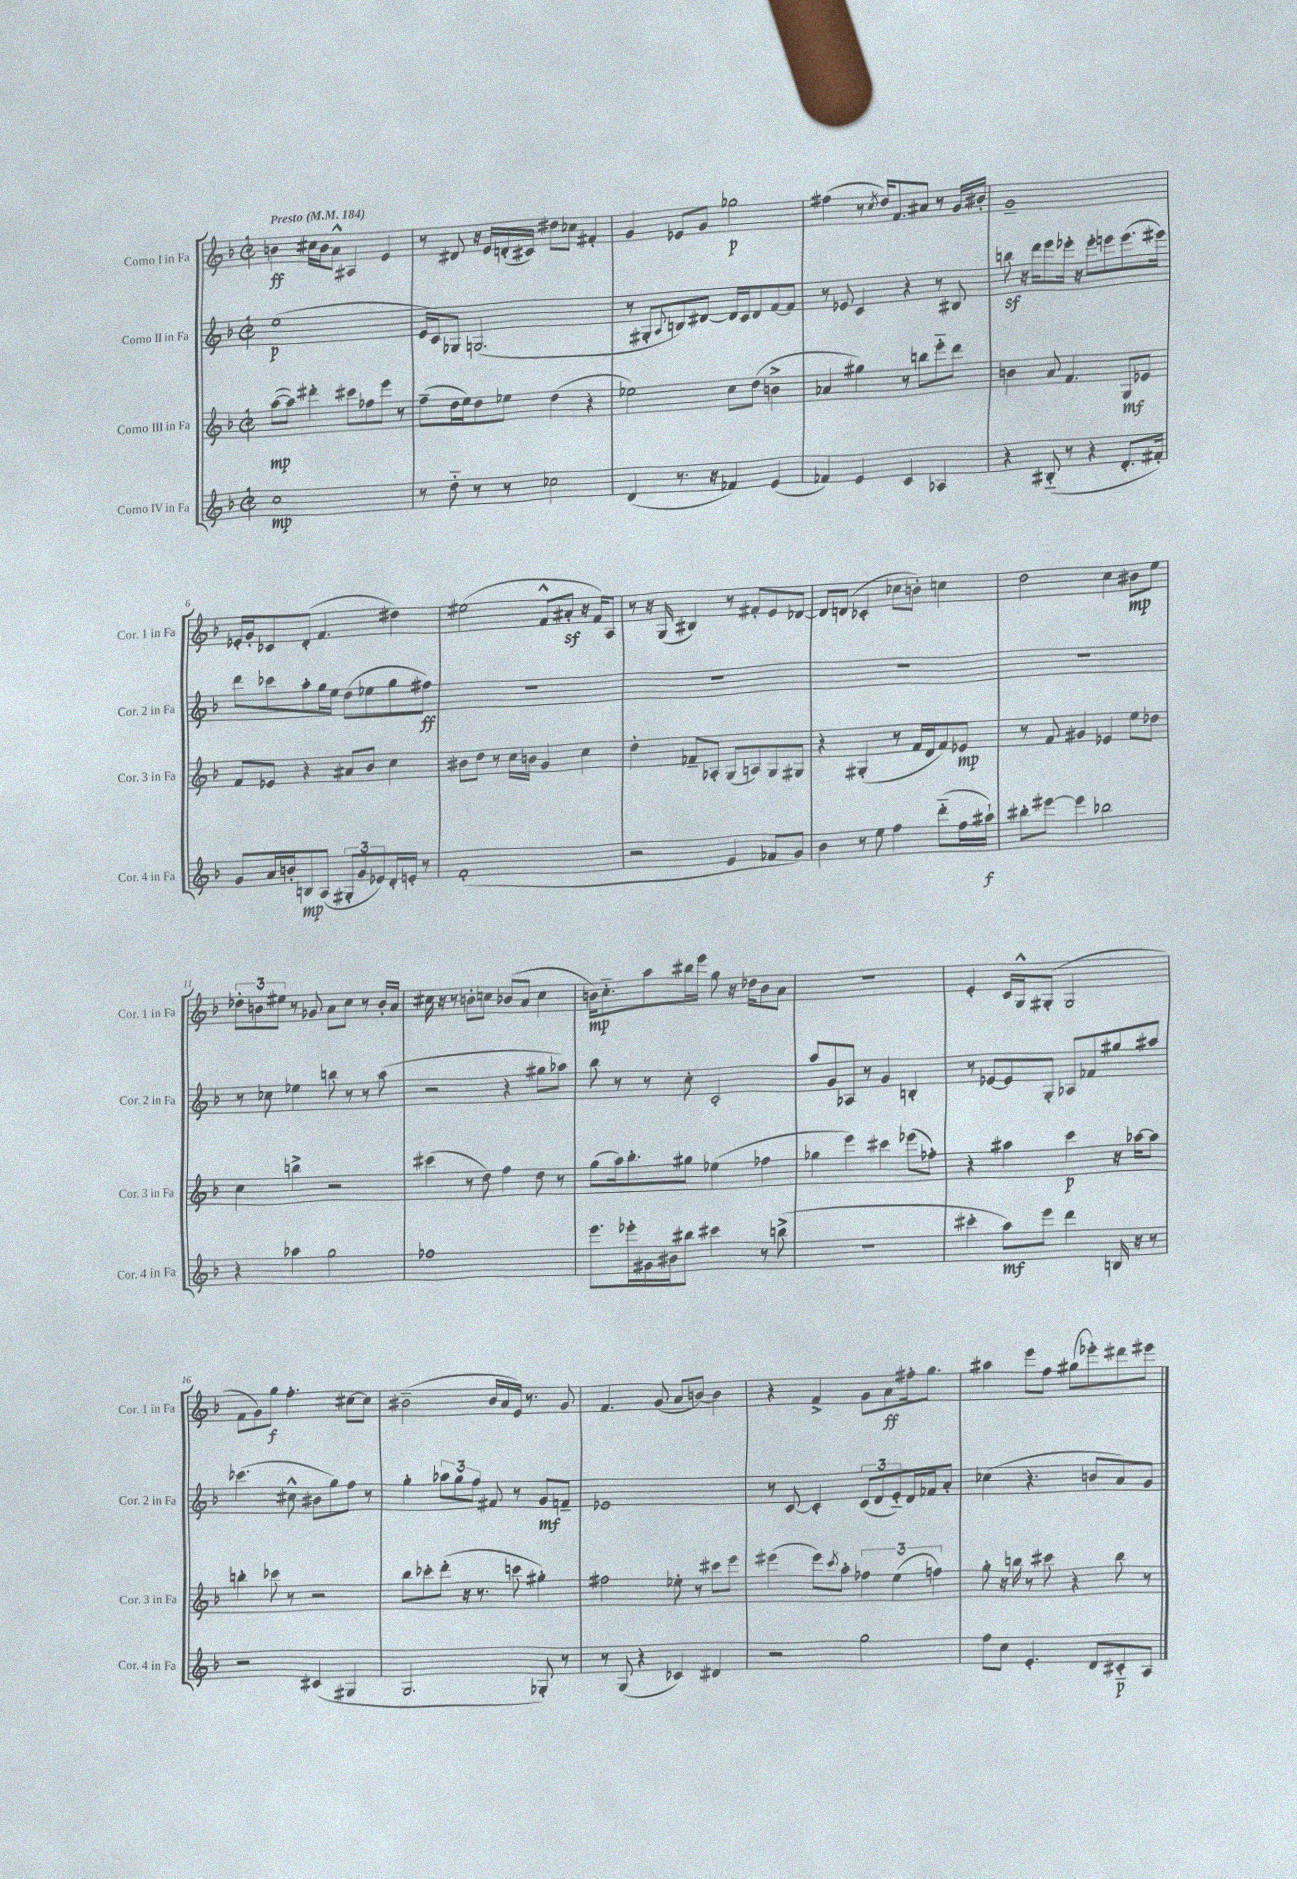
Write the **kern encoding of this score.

**kern	**dynam	**kern	**dynam	**kern	**dynam	**kern	**dynam
*part4	*part4	*part3	*part3	*part2	*part2	*part1	*part1
*staff4	*staff4	*staff3	*staff3	*staff2	*staff2	*staff1	*staff1
*I"Corno IV in Fa	*	*I"Corno III in Fa	*	*I"Corno II in Fa	*	*I"Corno I in Fa	*
*I'Cor. 4 in Fa	*	*I'Cor. 3 in Fa	*	*I'Cor. 2 in Fa	*	*I'Cor. 1 in Fa	*
*clefG2	*	*clefG2	*	*clefG2	*	*clefG2	*
*k[b-]	*	*k[b-]	*	*k[b-]	*	*k[b-]	*
*M2/2	*	*M2/2	*	*M2/2	*	*M2/2	*
*met(c|)	*	*met(c|)	*	*met(c|)	*	*met(c|)	*
*MM184	*	*MM184	*	*MM184	*	*MM184	*
=1	=1	=1	=1	=1	=1	=1	=1
!	!	!	!	!	!	!LO:TX:a:B:t=Presto	!
1cc	mp	([8aa\L	mp	(1ee	p	4bn\	ff
.	.	8aa\J])	.	.	.	.	.
.	.	4ddd#X'\	.	.	.	16cc#X\LL	.
.	.	.	.	.	.	16b\J	.
.	.	.	.	.	.	8a^^\J	.
.	.	8ccc#X\L	.	.	.	4A#X/	.
.	.	8ff-X\	.	.	.	.	.
.	.	8eee\J	.	.	.	4e/	.
.	.	8r	.	.	.	.	.
=2	=2	=2	=2	=2	=2	=2	=2
8r	.	(8ff~\L	.	16e/LL	.	8r	.
.	.	.	.	16c/J)	.	.	.
8dd\	.	16dd\L	.	8G-X/J	.	8d#X/	.
.	.	16ee\J)	.	.	.	.	.
8r	.	8dd\	.	(2.Gn/	.	16r	.
.	.	.	.	.	.	16e/LL	.
8r	.	8ee-X\J	.	.	.	(16dn'/	.
.	.	.	.	.	.	16c#X/JJ)	.
2cc-X\	.	(4dd\	.	.	.	8dd#X\L	.
.	.	.	.	.	.	8cc-X\J	.
.	.	4r	.	.	.	4f#X'/	.
=3	=3	=3	=3	=3	=3	=3	=3
(4d/	.	2ee-X\)	.	8r	.	4g/	.
.	.	.	.	8G#X'/L	.	.	.
.	.	.	.	8qqA/	.	.	.
8.r	.	.	.	8Bn/)	.	8e-X/L	.
.	.	.	.	[8d#X/J	.	8g/J	.
16r	.	.	.	.	.	.	.
4f-X/)	.	8cc\L	.	16d#/LL]	.	2gg-X\	p
.	.	.	.	16c/J	.	.	.
.	.	(8dd\J	.	8d#/	.	.	.
(4e/	.	4bn^\	.	[8f/	.	.	.
.	.	.	.	8f/J]	.	.	.
=4	=4	=4	=4	=4	=4	=4	=4
4f-X/)	.	4a-X/	.	8r	.	(4ff#X\	.
.	.	.	.	8e-X/	.	.	.
4e/	.	4gg#X\)	.	4c/	.	8r	.
.	.	.	.	.	.	8qcc/	.
.	.	.	.	.	.	16dd/KL)	.
.	.	.	.	.	.	8.f/	.
4c/	.	8r	.	4r	.	.	.
.	.	8bbn\L	.	.	.	8a#X/J	.
4A-X/	.	8eee\	.	8r	.	8r	.
.	.	8ddd\J	.	8B#X/	.	16g/LL	.
.	.	.	.	.	.	16b#X'/JJ	.
=5	=5	=5	=5	=5	=5	=5	=5
4r	.	4bn\	.	8bbnz\	.	1g~	.
.	.	.	.	16r	.	.	.
.	.	.	.	16ddd\KL	.	.	.
(8B#X/	.	8a/	.	8eee\	.	.	.
8r	.	4.f/	.	16eee-X'\Jk	.	.	.
.	.	.	.	16r	.	.	.
4r	.	.	.	8eee-'\L	.	.	.
.	.	.	.	8eeen\	.	.	.
8.d'/L	.	8G/L	mf	(8.eee\	.	.	.
.	.	8e-X/J	.	.	.	.	.
16f#X'/Jk)	.	.	.	16eee#X\Jk)	.	.	.
!!LO:LB:g=z
=6	=6	=6	=6	=6	=6	=6	=6
8g/L	.	8f/L	.	8ddd\L	.	16e-X'/LL	.
.	.	.	.	.	.	16g'/J	.
16a/L	.	8e-X/J	.	8ccc-X\	.	8c-X/	.
16bn'/J	.	.	.	.	.	.	.
8Bn/	mp	4r	.	8aa'\	.	(8d'/J	.
(8A/J	.	.	.	16gg\L	.	4.f/	.
.	.	.	.	16ee\JJ	.	.	.
12G#X'/L	.	8a#X/L	.	(8dd\L	.	.	.
12g/	.	.	.	.	.	.	.
.	.	8b-/J	.	8ee-X\	.	.	.
12e-X/)	.	.	.	.	.	.	.
16d'/L	.	4cc\	.	8gg\	.	4dd#X\)	.
16en'/JJ	.	.	.	.	.	.	.
8r	.	.	.	8ff#X\J)	ff	.	.
=7	=7	=7	=7	=7	=7	=7	=7
(1f'	.	8b#X\L	.	1r	.	(2ee#X\	.
.	.	8dd\J	.	.	.	.	.
.	.	8r	.	.	.	.	.
.	.	16cc\LL	.	.	.	.	.
.	.	16bn\JJ	.	.	.	.	.
.	.	4g/	.	.	.	8f^^/L	.
.	.	.	.	.	.	8a#Xz'/J	.
.	.	4cc\	.	.	.	16r	.
.	.	.	.	.	.	16f/KL)	.
.	.	.	.	.	.	8A/J	.
=8	=8	=8	=8	=8	=8	=8	=8
2r	.	4dd'\	.	1r	.	8r	.
.	.	.	.	.	.	16r	.
.	.	.	.	.	.	(16G/	.
.	.	8f-X~/L	.	.	.	4B#X/)	.
.	.	8A-X'/J	.	.	.	.	.
4e/	.	(8G/L	.	.	.	8r	.
.	.	8An/)	.	.	.	8f#X'/L	.
8f-X/L	.	8G/	.	.	.	8e/	.
8g/J)	.	8G#X/J	.	.	.	[8d-X/J	.
=9	=9	=9	=9	=9	=9	=9	=9
4b-\	.	4r	.	1r	.	8d-/L]	.
.	.	.	.	.	.	(8dn/J	.
8r	.	(4G#X'/	.	.	.	4c-X'/	.
8ee\	.	.	.	.	.	.	.
4ff\	.	8r	.	.	.	8cc-X\L	.
.	.	16f/LL	.	.	.	8bn'\J)	.
.	.	16d/J	.	.	.	.	.
(8ddd\L	.	8f/)	.	.	.	4ccn\	.
16ff\L	.	8e-X/J	mp	.	.	.	.
16aa#X`\JJ)	f	.	.	.	.	.	.
=10	=10	=10	=10	=10	=10	=10	=10
8bb#X'\L	.	8r	.	1r	.	2dd\	.
[8eee#X\J	.	8f/	.	.	.	.	.
4eee#\]	.	4g#X/	.	.	.	.	.
2bb-X\	.	4e-X/	.	.	.	4cc\	.
.	.	8ee\L	.	.	.	8b#X\L	mp
.	.	8dd-X\J	.	.	.	8ee\J	.
!!LO:LB:g=z
=11	=11	=11	=11	=11	=11	=11	=11
4r	.	4cc\	.	8r	.	12dd-X'\L	.
.	.	.	.	.	.	12bn\	.
.	.	.	.	8cc-X\	.	.	.
.	.	.	.	.	.	12ee#X\J	.
4aa-X\	.	4bbn^\	.	4ee-X\	.	8r	.
.	.	.	.	.	.	8g-X/	.
2gg\	.	2r	.	8bbn\	.	8a\L	.
.	.	.	.	8r	.	8cc\J	.
.	.	.	.	8r	.	8r	.
.	.	.	.	(8aa\	.	16b'/LL	.
.	.	.	.	.	.	16a/JJ	.
=12	=12	=12	=12	=12	=12	=12	=12
1ff-X	.	(4ccc#X\	.	2r	.	16cc#X\	.
.	.	.	.	.	.	16r	.
.	.	.	.	.	.	8r	.
.	.	8r	.	.	.	8bn'\L	.
.	.	8dd\)	.	.	.	8ccn\J	.
.	.	4ff\	.	4r	.	(8b-X/L	.
.	.	.	.	.	.	8a/J	.
.	.	8dd\	.	8gg#X\L	.	4cc\	.
.	.	8r	.	8aa-X\J)	.	.	.
=13	=13	=13	=13	=13	=13	=13	=13
8.eee\L	.	(8gg\L	.	8bb-\	.	16bn\KL)	mp
.	.	.	.	.	.	8.cc\	.
.	.	16aa\k)	.	8r	.	.	.
16eee-X'\L	.	8.bb-'\	.	.	.	.	.
16g#X\	.	.	.	8r	.	8aa\	.
16b#X\J	.	.	.	.	.	.	.
8bb#X\J	.	8gg#X\J	.	8cc'\	.	16bb#X\L	.
.	.	.	.	.	.	16eee\JJ	.
4ccc#X\	.	(4ee-X\	.	2c'/	.	8gg\	.
.	.	.	.	.	.	16r	.
.	.	.	.	.	.	16dd-X\KL	.
8r	.	4ff-X\	.	.	.	8b\	.
(8bbn^\	.	.	.	.	.	8a\J	.
=14	=14	=14	=14	=14	=14	=14	=14
1r	.	4gg-X\	.	8aa/L	.	1r	.
.	.	.	.	8g/	.	.	.
.	.	4eee\)	.	8A-X/J	.	.	.
.	.	.	.	8r	.	.	.
.	.	4ccc#X\	.	4g/	.	.	.
.	.	(8eee-X\L	.	4Bn'/	.	.	.
.	.	8ff-X'\J)	.	.	.	.	.
=15	=15	=15	=15	=15	=15	=15	=15
4ccc#X'\	.	4r	.	8r	.	4e'/	.
.	.	.	.	[8e-X/L	.	.	.
8aa\L)	mf	4aa#X\	.	8e-/]	.	16c/LL	.
.	.	.	.	.	.	16G^^/J	.
8eee\J	.	.	.	8G'/J	.	(8G#X'/J	.
4ddd\	.	4ccc\	p	8A-X/L	.	2G#/	.
.	.	.	.	8f-X/	.	.	.
16Bn/	.	16r	.	8gg#X/	.	.	.
16r	.	[16aa-X\KL	.	.	.	.	.
8r	.	8aa-\J]	.	8aa#X/J	.	.	.
!!LO:LB:g=z
=16	=16	=16	=16	=16	=16	=16	=16
2r	.	4bbn'\	.	(4.ccc-X\	.	8f\L	.
.	.	.	.	.	.	8g\)	.
.	.	8ccc-X\	.	.	.	8gg\J	f
.	.	8r	.	8cc#X^^\	.	4.ff'\	.
(4c#X/	.	2r	.	8b#X\L	.	.	.
.	.	.	.	8gg\)	.	.	.
4G#X/	.	.	.	8ff\J	.	[8cc#X\L	.
.	.	.	.	8r	.	8cc#\J]	.
=17	=17	=17	=17	=17	=17	=17	=17
2.G/	.	8bb-\L	.	4gg'\	.	(2b#X~\	.
.	.	8ccc-X'\	.	.	.	.	.
.	.	(8ddd'\J	.	12aa-X\L	.	.	.
.	.	.	.	12gg\	.	.	.
.	.	16r	.	.	.	.	.
.	.	.	.	12ff\J	.	.	.
.	.	8.r	.	.	.	.	.
.	.	.	.	8f#X/	.	16b#/LL	.
.	.	.	.	.	.	16a/	.
.	.	8cccn\	.	8r	.	16e/JJ)	.
.	.	.	.	.	.	8.r	.
8G-X'/)	.	4gg#X'\)	.	8g/L	mf	.	.
8r	.	.	.	8fn~/J	.	8g/	.
=18	=18	=18	=18	=18	=18	=18	=18
8r	.	2ff#X\	.	1e-X	.	4.f/	.
(8G/	.	.	.	.	.	.	.
4r	.	.	.	.	.	.	.
.	.	.	.	.	.	(8g/	.
4c-X/)	.	8ee-X'\	.	.	.	8a/L	.
.	.	8r	.	.	.	[8bn/J)	.
4d#X/	.	8ccc#X\L	.	.	.	4b\]	.
.	.	8eee\J	.	.	.	.	.
=19	=19	=19	=19	=19	=19	=19	=19
2r	.	(4eee#X\	.	8r	.	4r	.
.	.	.	.	[8c/	.	.	.
.	.	8eee#\L)	.	4c'/]	.	4f^/	.
.	.	8qccc/	.	.	.	.	.
.	.	8aa'\J	.	.	.	.	.
2gg\	.	6ff-X\	.	(12c/L	.	8g\L	.
.	.	.	.	12d/	.	.	.
.	.	.	.	.	.	8a\	ff
.	.	(6ee\	.	12e/)	.	.	.
.	.	.	.	16d/L	.	16ff#X'\k	.
.	.	.	.	16f-X/J	.	8.gg\J	.
.	.	6ffn\)	.	.	.	.	.
.	.	.	.	8a'/J	.	.	.
=20	=20	=20	=20	=20	=20	=20	=20
8ff\L	.	8gg'\	.	(4cc-X\	.	4aa#X\	.
8cc\J	.	16r	.	.	.	.	.
.	.	16bbn\	.	.	.	.	.
4.e'/	.	8r	.	4.r	.	8eee\L	.
.	.	8ccc#X\	.	.	.	8ff\J	.
.	.	4r	.	.	.	(8gg#X\L	.
8d/L	.	.	.	8bn/L	.	8eee-X'\)	.
8c#X/	p	8bb\	.	8a/)	.	8ddd#X\	.
8A/J	.	8r	.	8g/J	.	8eee#X\J	.
==	==	==	==	==	==	==	==
*-	*-	*-	*-	*-	*-	*-	*-
